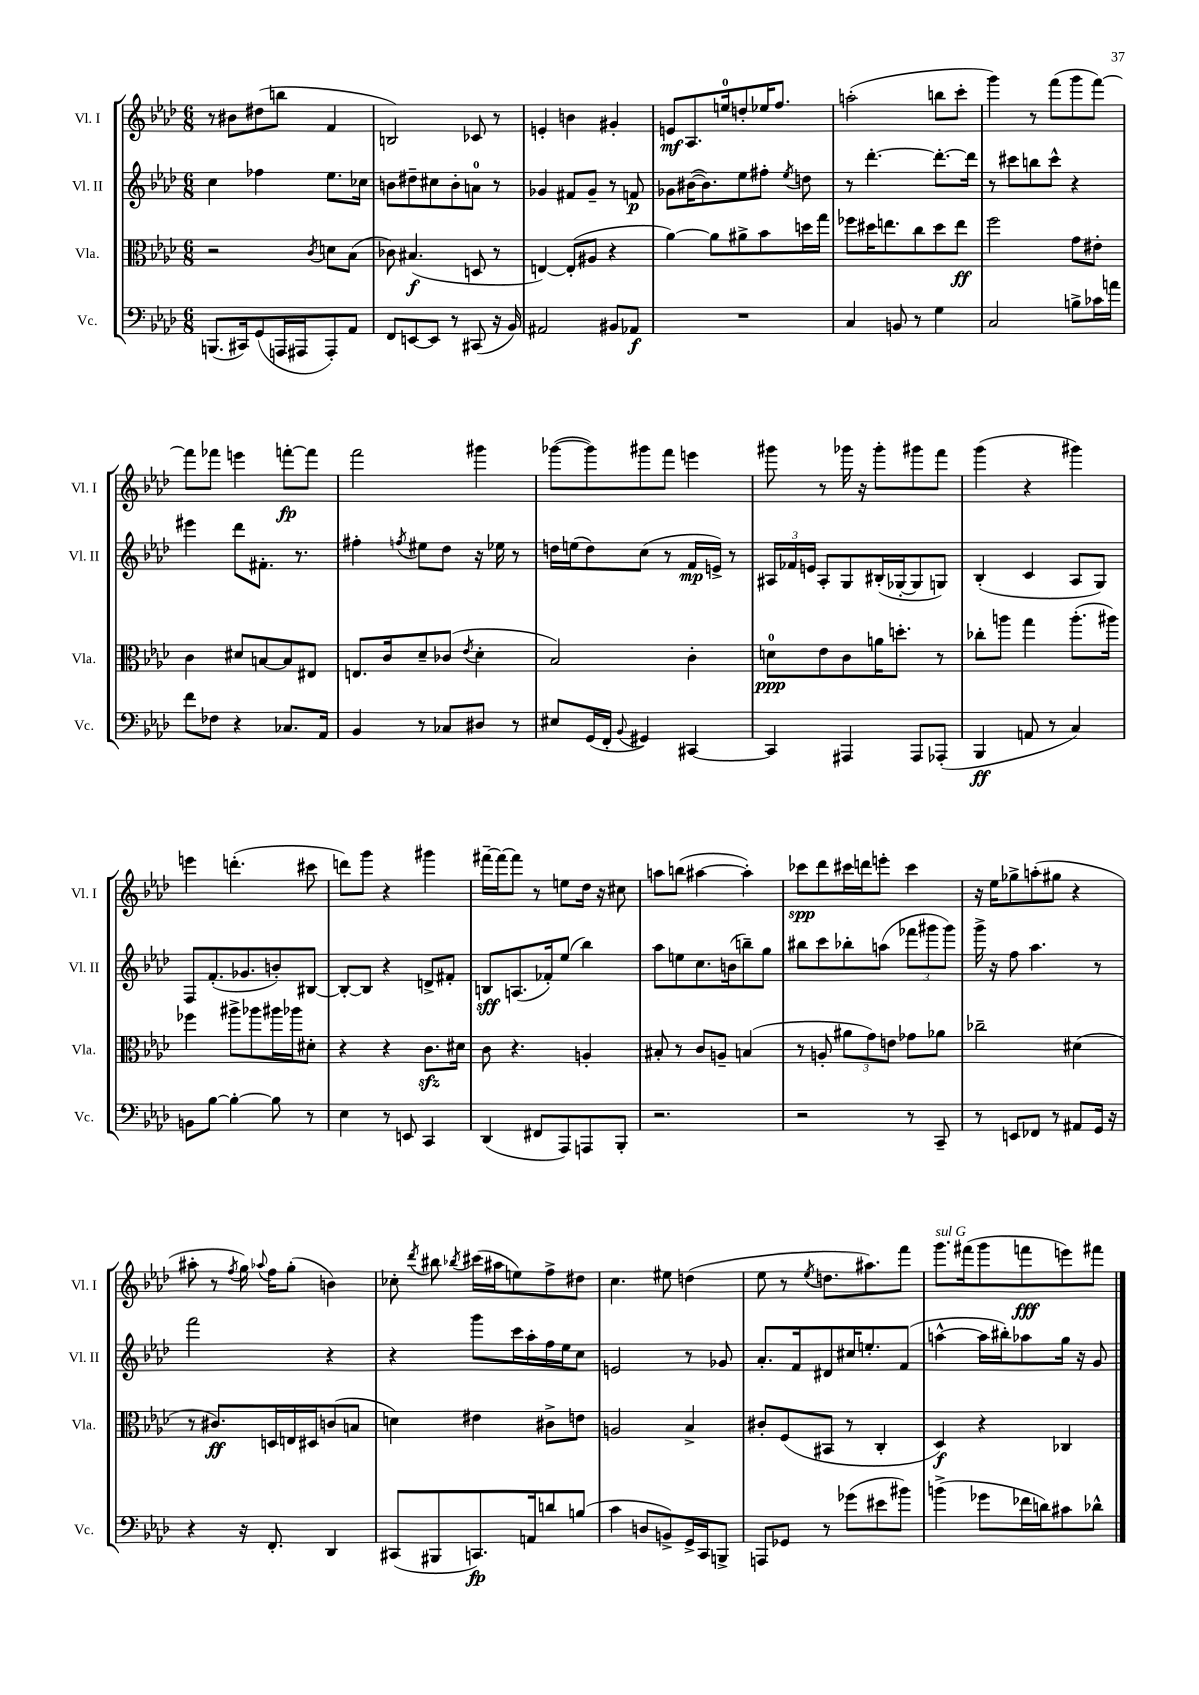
<<
\new StaffGroup <<
\new Staff = "s0" \with { instrumentName = "Vl. I" shortInstrumentName = "Vl. I" } {
    \clef treble \key aes \major \numericTimeSignature \time 6/8
    \autoBeamOff r8 bis'8[ dis''8( b''8] f'4 |
    b2) ces'8 r8 |
    e'4-. b'4 gis'4-. |
    e'8[\mf aes8. e''16-0 d''8-. ees''16 f''8.] |
    a''2-.( b''8[ c'''8]-. |
    g'''4) r8 f'''8[( g'''8 f'''8]~) |
    f'''8[ fes'''8] e'''4 f'''8[~-.\fp f'''8] |
    f'''2 gis'''4 |
    ges'''8[~( ges'''8) gis'''8 f'''8] e'''4 |
    gis'''8 r8 ges'''16 r16 ges'''8[-. gis'''8 f'''8] |
    g'''4( r4 gis'''4) |
    e'''4 d'''4.-.( cis'''8 |
    d'''8[) g'''8] r4 gis'''4 |
    fis'''16[~-- fis'''16~ fis'''8] r8 e''8[ des''16] r16 cis''8 |
    a''8[ b''8]( ais''4~ ais''4-.) |
    ces'''8[\spp des'''8 cis'''16 d'''16 e'''8]-. cis'''4 |
    r16 ees''16[ ges''8-> a''8-.( gis''8] r4 |
    ais''8-. r8 \acciaccatura { f''8 } g''16) \appoggiatura { aes''8 } f''16[ g''8]-.( b'4) |
    ces''8-. \acciaccatura { des'''8 } bis''8 \acciaccatura { bes''8 } cis'''16[( ais''16 e''8) f''8-> dis''8] |
    c''4. eis''8 d''4( |
    ees''8 r8 \acciaccatura { ees''8 } d''8.[ ais''8.) f'''8] |
    g'''8.[^\markup { \italic "sul G" } fis'''16( g'''8 f'''8\fff e'''8) fis'''8] \bar "|." |
}
\new Staff = "s1" \with { instrumentName = "Vl. II" shortInstrumentName = "Vl. II" } {
    \clef treble \key aes \major \numericTimeSignature \time 6/8
    \autoBeamOff c''4 fes''4 ees''8.[ ces''16] |
    b'8[ dis''8-- cis''8 b'8-. a'8]-0 r8 |
    ges'4 fis'8[ ges'8]-- r8 f'8\p |
    ges'8[ bis'16~( bis'8.) ees''8 fis''8]-. \acciaccatura { ees''8 } d''8 |
    r8 des'''4.~-. des'''8.[~-. des'''16] |
    r8 cis'''8[ b''8 cis'''8]-^ r4 |
    eis'''4 des'''8[ fis'8.]-. r8. |
    fis''4-. \acciaccatura { f''8 } eis''8[ des''8] r16 ees''16 r8 |
    d''16[ e''16( d''8) c''8]( r8 f'16[\mp e'16]->) r8 |
    \tuplet 3/2 { ais16[ fes'16 e'16] } ais8[-. g8 bis16-.( ges16~-. ges8 g8]) |
    bes4-.( c'4 aes8[ g8]) |
    f8[ f'8.-.( ges'8. b'8-.) bis8]~ |
    bis8[~-. bis8] r4 d'8[-> fis'8]-. |
    b8[\sff a8.( fes'16-.) ees''8]( bes''4) |
    aes''8[ e''8 c''8. b'16( b''8--) g''8] |
    bis''8[ c'''8 bes''8-. a''8]( \tuplet 3/2 { fes'''8[ gis'''8 gis'''8]) } |
    g'''16-> r16 f''8 aes''4. r8 |
    f'''2 r4 |
    r4 g'''8[ c'''16 aes''16-. f''16 ees''16 c''8] |
    e'2 r8 ges'8 |
    aes'8.[-. f'16 dis'8 cis''16 e''8.-. f'8]( |
    a''4~-^ a''16[ bis''16-.) aes''8 g''16] r16 g'8 \bar "|." |
}
\new Staff = "s2" \with { instrumentName = "Vla." shortInstrumentName = "Vla." } {
    \clef alto \key aes \major \numericTimeSignature \time 6/8
    \autoBeamOff r2 \acciaccatura { c'8 } d'8[ bes8]( |
    ces'8) bis4.\f( d8 r8 |
    e4~) e8[-.( ais8] r4 |
    aes'4~) aes'8[ ais'8-> bes'8 d''16 g''16] |
    fes''8[ dis''16 e''8. c''8 dis''8 e''8]\ff |
    f''2 g'8[ eis'8]-. |
    c'4 dis'8[ b8~ b8 eis8] |
    e8.[ c'16 des'8-- ces'8]( \acciaccatura { ees'8 } des'4-. |
    bes2) c'4-. |
    d'8[-0\ppp ees'8 c'8 a'16 d''8.]-. r8 |
    ces''8[-. a''8] g''4 a''8.[-.( ais''16]) |
    fes''4 ais''8[-> aes''8 ais''16 aes''16 dis'8]-. |
    r4 r4 c'8.[\sfz dis'16] |
    c'8 r4. a4-. |
    bis8-. r8 c'8[ a8]-- b4( |
    r8 a8-. \tuplet 3/2 { ais'8[ g'8) e'8] } ges'8[ aes'8] |
    ces''2-- dis'4( |
    r8 cis'8.[\ff) d16 e16 dis16 c'8( b8] |
    d'4) eis'4 cis'8[-> e'8] |
    a2 bes4-> |
    cis'8[-. f8( bis,8] r8 c4-. |
    des4\f) r4 ces4 \bar "|." |
}
\new Staff = "s3" \with { instrumentName = "Vc." shortInstrumentName = "Vc." } {
    \clef bass \key aes \major \numericTimeSignature \time 6/8
    \autoBeamOff b,,8.[( cis,16) g,8( a,,16 ais,,16 ais,,8-.) aes,8] |
    f,8[ e,8~ e,8] r8 cis,8( r16 bes,16) |
    ais,2 bis,8[ aes,8]\f |
    R2. |
    c4 b,8 r8 g4 |
    c2 b8[-> ces'16 a'16] |
    f'8[ fes8] r4 ces8.[ aes,16] |
    bes,4 r8 ces8[ dis8] r8 |
    eis8[ g,16( f,16]-. \appoggiatura { bes,8 } gis,4) cis,4~ |
    cis,4 ais,,4 ais,,8[ aes,,8]-.( |
    bes,,4\ff a,8 r8 c4) |
    b,8[ bes8]~ bes4~-. bes8 r8 |
    ees4 r8 e,8 c,4 |
    des,4( fis,8[ aes,,8) a,,8 bes,,8]-. |
    r2. |
    r2 r8 c,8-- |
    r8 e,8[ fes,8] r8 ais,8[ g,16] r16 |
    r4 r16 f,8.-. des,4 |
    cis,8[( bis,,8 c,8.\fp) a,16 d'8 b8]( |
    c'4 d8[ b,8->) g,16-> c,16 b,,8]-> |
    a,,8[ ges,8] r8 ges'8[( eis'8 bis'8]) |
    b'4->( ges'8[ fes'16 d'16) cis'8 des'8]-^ \bar "|." |
}
>>
>>
\layout { \context { \Score \remove "Bar_number_engraver" } }
